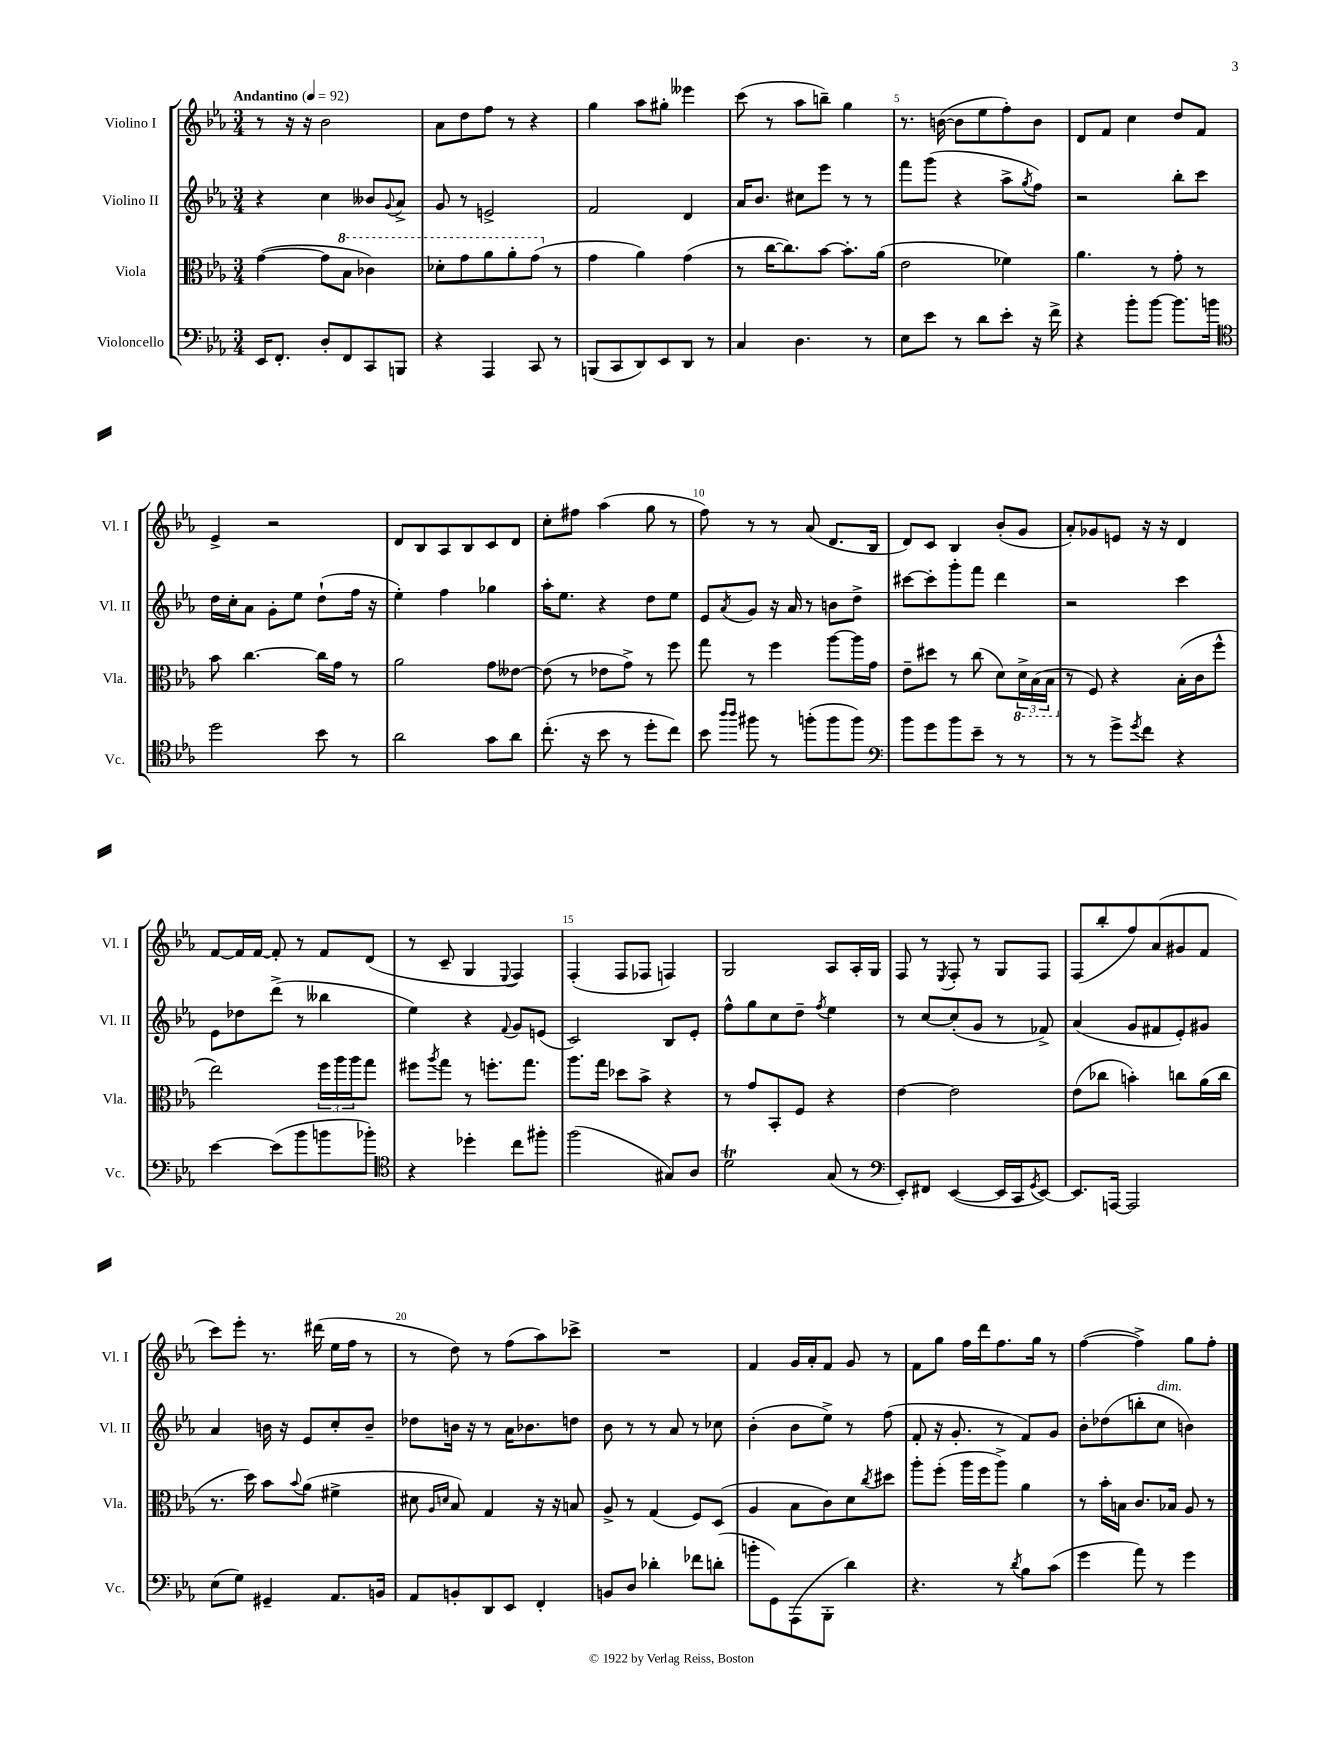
<<
\new StaffGroup <<
\new Staff = "s0" \with { instrumentName = "Violino I" shortInstrumentName = "Vl. I" } {
    \clef treble \key ees \major \numericTimeSignature \time 3/4 \tempo "Andantino" 4 = 92
    r8 r16 r16 bes'2 |
    aes'8 d''8 f''8 r8 r4 |
    g''4 aes''8 gis''8-. eeses'''4 |
    c'''8( r8 aes''8 b''8--) g''4 |
    r8. b'16~( b'8 ees''8 f''8-.) b'8 |
    d'8 f'8 c''4 d''8 f'8 |
    ees'4-> r2 |
    d'8 bes8 aes8 bes8 c'8 d'8 |
    c''8-. fis''8 aes''4( g''8 r8 |
    f''8) r8 r8 aes'8( d'8. bes16 |
    d'8) c'8 bes4 bes'8-.( g'8 |
    aes'8-.) ges'8 e'8 r16 r16 d'4 |
    f'8~ f'16 f'16~ f'8-. r8 f'8 d'8( |
    r8 c'8-- g4 \appoggiatura { ees8 } f4) |
    f4-.( f8 fes8 f4) |
    g2 aes8 aes16-. g16 |
    f8 r8 \acciaccatura { ees8 } f8-. r8 g8 f8 |
    f8( bes''8-. f''8) aes'8( gis'8 f'8 |
    c'''8) ees'''8-. r8. dis'''16( ees''16 f''16 r8 |
    r8 d''8) r8 f''8( aes''8) ces'''8-> |
    R2. |
    f'4 g'16 aes'16-. f'8 g'8 r8 |
    f'8 g''8 f''16 d'''16 f''8. g''16 r8 |
    f''4~( f''4->) g''8 f''8-. \bar "|." |
}
\new Staff = "s1" \with { instrumentName = "Violino II" shortInstrumentName = "Vl. II" } {
    \clef treble \key ees \major \numericTimeSignature \time 3/4
    r4 c''4 beses'8 \appoggiatura { g'8 } aes'8-> |
    g'8 r8 e'2-> |
    f'2 d'4 |
    aes'16 bes'8. cis''8 ees'''8 r8 r8 |
    f'''8 g'''8( r4 aes''8-> \acciaccatura { g''8 } f''8) |
    r2 bes''8-. c'''8 |
    d''16 c''16-. aes'8 g'8-. ees''8 d''8-!( f''16 r16 |
    ees''4-.) f''4 ges''4 |
    aes''16-. ees''8. r4 d''8 ees''8 |
    ees'8 \acciaccatura { aes'8 } g'8 r16 aes'16 r8 b'8 d''8-> |
    cis'''8~ cis'''8-. g'''8-. f'''8 d'''4 |
    r2 c'''4 |
    ees'8 des''8 d'''8->( r8 beses''4 |
    ees''4) r4 \appoggiatura { f'8 } g'8 e'8( |
    c'2) bes8 ees'8-. |
    f''8-^ g''8 c''8 d''8-- \acciaccatura { f''8 } ees''4 |
    r8 c''8~ c''8-.( g'8 r8 fes'8->) |
    aes'4( g'8 fis'8 ees'8-.) gis'8 |
    aes'4 b'16 r16 ees'8 c''8-. b'8-- |
    des''8 b'16 r16 r8 aes'16 bes'8. d''8 |
    bes'8 r8 r8 aes'8 r8 ces''8 |
    bes'4-.( bes'8 ees''8->) r8 f''8( |
    f'8-. r16 g'8.-. r8 f'8) g'8 |
    bes'8-. des''8( b''8-. c''8^\markup { \italic "dim." } b'4) \bar "|." |
}
\new Staff = "s2" \with { instrumentName = "Viola" shortInstrumentName = "Vla." } {
    \clef alto \key ees \major \numericTimeSignature \time 3/4
    g'4~( g'8 \ottava #1 bes'8 ces''4) |
    des''8-. g''8 aes''8 aes''8-. g''8( \ottava #0 r8 |
    g'4 aes'4) g'4( |
    r8 c''16~ c''8.) bes'8~ bes'8.-. aes'16( |
    ees'2 fes'4) |
    aes'4. r8 g'8-. r8 |
    bes'8 c''4.~ c''16 g'16 r8 |
    aes'2 g'8 eeses'8~ |
    eeses'8( r8 ees'8 g'8->) r8 f''8 |
    g''8 r8 f''4 aes''8~ aes''16 g'16 |
    ees'8-- dis''8 r8 c''8( d'8) \tuplet 3/2 { \ottava #-1 d16-> bes,16( bes,16 \ottava #0 } |
    r8 f8) r4 bes16-.( c'16 f''8-^ |
    ees''2) \tuplet 3/2 { f''16 aes''16 aes''16 } g''8 |
    fis''8 \acciaccatura { aes''8 } g''8 r8 f''8.-. g''8. |
    aes''8. g''16 des''8 bes'8-> r4 |
    r8 g'8 bes,8-. f8 r4 |
    ees'4~ ees'2 |
    ees'8( ces''8 b'4-.) c''8 aes'16( c''16 |
    r8. d''16) bes'8 \appoggiatura { bes'8 } aes'8( fis'4-> |
    dis'8 \grace { aes16 d'16 } bes8) g4 r16 r16 b8 |
    aes8-> r8 g4( f8) d8( |
    aes4 bes8 c'8) d'8 \acciaccatura { c''8 } dis''8 |
    aes''8-. f''8-.( aes''16 f''16 aes''8->) aes'4 |
    r8 bes'16-. b16 c'8. bes16 aes8 r8 \bar "|." |
}
\new Staff = "s3" \with { instrumentName = "Violoncello" shortInstrumentName = "Vc." } {
    \clef bass \key ees \major \numericTimeSignature \time 3/4
    ees,16 f,8.-. d8-. f,8 c,8 b,,8 |
    r4 aes,,4 c,8 r8 |
    b,,8( c,8 d,8) ees,8 d,8 r8 |
    c4 d4. r8 |
    ees8 ees'8 r8 d'8 ees'8-. r16 f'16-> |
    r4 bes'8-. bes'8~ bes'8. b'16 |
    \clef tenor d''2 bes'8 r8 |
    aes'2 g'8 aes'8 |
    c''8.-.( r16 bes'8 r8 d''8-. c''8) |
    bes'8 \grace { aes''16 aes''16 } fis''8 r8 f''8-.( f''8 f''8) |
    \clef bass bes'8 g'8 bes'8 ees'8-- r8 r8 |
    r8 r8 g'8-> \acciaccatura { g'8 } f'8 r4 |
    ees'4~ ees'8( bes'8 b'8 bes'8-.) |
    \clef tenor r4 des''4-. c''8 fis''8-. |
    f''2( gis8) aes8 |
    d'2\trill g8( r8 |
    \clef bass ees,8-.) fis,8 ees,4~( ees,16 c,16 \acciaccatura { g,8 } ees,8~) |
    ees,8. a,,16~ a,,2 |
    ees8( g8) gis,4-- aes,8. b,16 |
    aes,8 b,8-. d,8 ees,8 f,4-. |
    b,8 d8 des'4-. fes'8 d'8-.( |
    b'8-. g,8) aes,,8( bes,,8-. d'4) |
    r4. r8 \acciaccatura { d'8 } bes8 c'8( |
    g'4 aes'8) r8 g'4 \bar "|." |
}
>>
>>
\layout { \context { \Score \override BarNumber.break-visibility = ##(#f #t #t) barNumberVisibility = #(every-nth-bar-number-visible 5) } }
